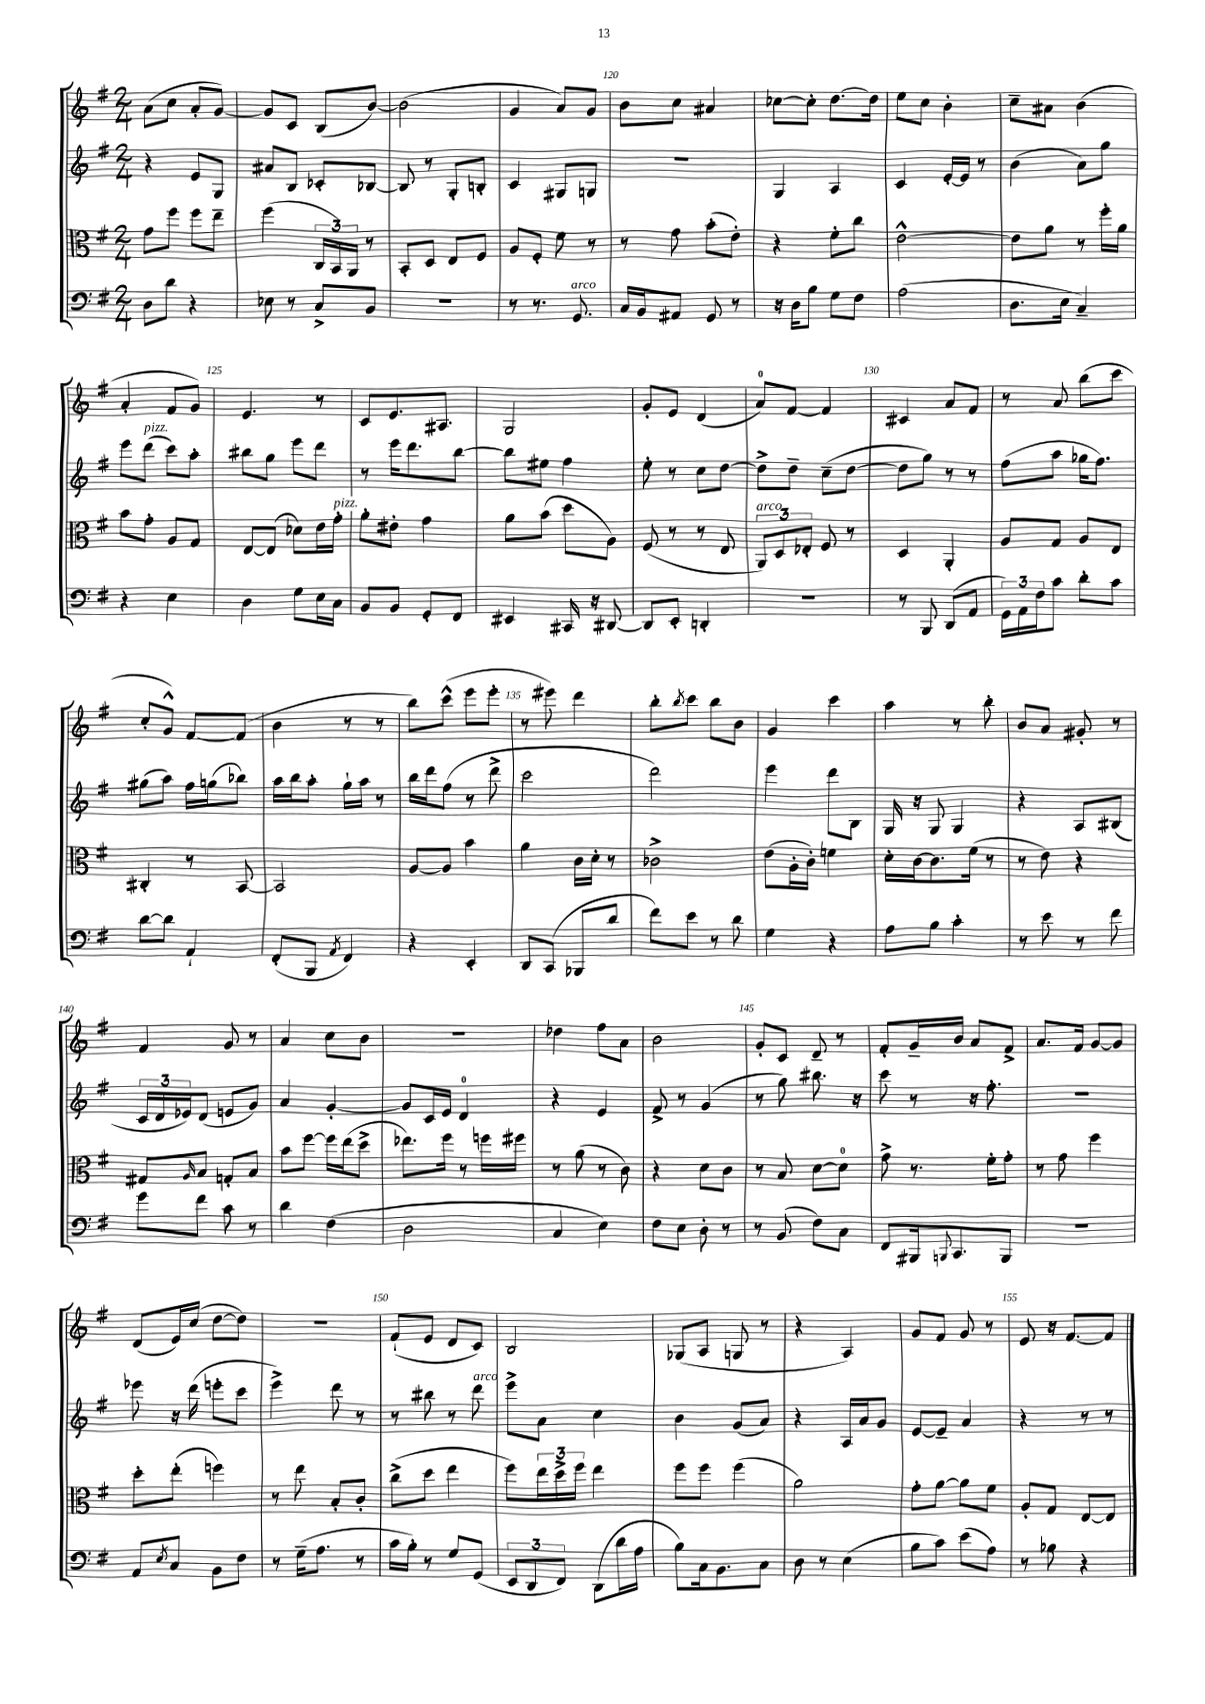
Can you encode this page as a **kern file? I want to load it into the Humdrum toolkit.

**kern	**kern	**kern	**kern
*staff4	*staff3	*staff2	*staff1
*clefF4	*clefC3	*clefG2	*clefG2
*k[f#]	*k[f#]	*k[f#]	*k[f#]
*M2/4	*M2/4	*M2/4	*M2/4
8D\L	8g\L	4r	(8a\L
8d\J	8ff#\J	.	8cc\J
4r	8ff#\L	8e/L	8a'/L
.	8ee~\J	8G/J	[8g/J)
=	=	=	=
8E-\	(4ff#\	8a#/L	8g/]L
8r	.	8B/J	8c/J
8C^/L	24C/LL	8c-'/L	(8B/L
.	24BB/)	.	.
.	24AA/JJ	.	.
8BB/J	8r	[8B-/J	[8b/J)
=	=	=	=
2r	8BB'/L	8B-/]	(2b\]
.	8D/J	8r	.
.	8E/L	8G'/L	.
.	8F#/J	8B'/J	.
=	=	=	=
8r	8A/L	4c/	4g/
8.r	8F#'/J	.	.
.	8f#\	8G#/L	8a/L)
8.GG/	.	.	.
.	8r	8G/J	8g/J
=	=	=	=
16C/LL	8r	2r	8b\L
16BB/J	.	.	.
8AA#/J	8g\	.	8cc\J
8GG/	(8b'\L	.	4a#/
8r	8e'\J)	.	.
=	=	=	=
16r	4r	4G/	[8cc-\L
16D\LK	.	.	.
8B\J	.	.	8cc-'\]J
8G\L	8f#'\L	4A/	[8.dd\L
8F#\J	8cc\J	.	.
.	.	.	16dd\]Jk
=	=	=	=
(2A\	[2e^^\	4c/	8ee\L
.	.	.	8cc\J
.	.	[16e'/LL	4b'\
.	.	16e/]JJ	.
.	.	8r	.
=	=	=	=
8.D\L	8e\]L	(4b\	8cc~\L
.	8a\J	.	8a#\J
16E\Jk	.	.	.
4C~/)	8r	8a\L)	(4b\
.	16ff#'\LL	8gg\J	.
.	16a\JJ	.	.
=	=	=	=
4r	8b\L	8eee\L	4a'/
.	8g'\J	(8ddd\J	.
4E\	8A/L	8ccc\L)	8f#/L
.	8G/J	8aa'\J	8g/J)
=	=	=	=
4D\	[8E/L	8bb#\L	4.e/
.	(8E/]J	8gg\J	.
8G\L	8d-\L)	8eee\L	.
16E\L	16e\L	8ddd\J	8r
16C\JJ	16g'\JJ	.	.
=	=	=	=
8BB/L	8a'\L	8r	8c/L
8BB/J	8e#'\J	16eee\LK	8.e/
.	.	8.ddd\	.
8GG'/L	4g\	.	.
.	.	.	8.A#/J
8FF#/J	.	[8bb\J	.
=	=	=	=
4EE#/	8a\L	8bb\]L	2G/
.	(8b\J	8ee#\J	.
16CC#/	8dd\L	4ff#\	.
16r	.	.	.
[8DD#/	8A\J)	.	.
=	=	=	=
8DD#/]L	(8F#/	8ee'\	8g'/L
8EE'/J	8r	8r	8e/J
4DD'/	8r	8cc\L	(4d/
.	8E/	[8dd\J	.
=	=	=	=
2r	12AA/L)	8dd^\]L	8a/L)
.	12D/	.	.
.	.	8dd~\J	[8f#/J
.	12E-'/J	.	.
.	8F#/	(8cc~\L	4f#/]
.	8r	[8dd\J	.
=	=	=	=
8r	4D/	8dd\]L	4c#/
8BBB/	.	8gg\J)	.
(8DD/L	4AA'/	8r	8a/L
8AA/J	.	8r	8f#/J
=	=	=	=
24GG\LL)	8A/L	(8ff#\L	8r
24AA\	.	.	.
24F#\J	.	.	.
8c\J	8G/J	8aa\J	8a/
8d'\L	8A/L	16gg-\LK	(8bb\L
.	.	8.ff#\J)	.
8c\J	8E/J	.	8ccc\J
=	=	=	=
[8d\L	4C#'/	(8gg#\L	8cc'/L
8d\]J	.	8aa\J)	8g^^/J)
4AA`/	8r	16ff#\LL	[8f#/L
.	.	(16gg\J	.
.	[8BB/	8bb-\J)	(8f#/]J
=	=	=	=
(8FF#'/L	2BB/]	16aa\LL	4b\
.	.	16bb\J	.
8BBB/J	.	8aa'\J	.
8qAA/	.	.	.
4FF#/)	.	16gg`\LL	8r
.	.	16aa\JJ	.
.	.	8r	8r
=	=	=	=
4r	[8A/L	16bb\LL	8bb\L)
.	.	16ddd\J	.
.	8A/]J	(8ff#\J	(8ccc^^\J
4EE'/	4b\	8r	8eee\L
.	.	8ddd^\	8eee'\J
=	=	=	=
8DD/L	4a\	2ccc\	8r
(8CC/J	.	.	8eee#\)
8BBB-/L	16c\LL	.	4ddd\
.	16d'\JJ	.	.
8d/J	8r	.	.
=	=	=	=
8f#\L)	2c-^\	2ddd\)	8bb'\L
.	.	.	8qbb/
8e\J	.	.	8ccc\J
8r	.	.	8bb\L
8d\	.	.	8b\J
=	=	=	=
4G\	(8e\L	4eee\	4g/
.	16A'\L	.	.
.	16c'\JJ)	.	.
4r	4f\	8ddd\L	4ccc\
.	.	8B\J	.
=	=	=	=
8A\L	16d'\LL	16G/	4aa\
.	[16c\J	16r	.
8B\J	8.c\]	8G/	.
4c'\	.	4G/	8r
.	(16f#\Jk	.	.
.	8r	.	8bb'\
=	=	=	=
8r	8r	4r	8b/L
8e\	8e\)	.	8a/J
8r	4r	8A/L	8g#'/
8f#\	.	(8B#/J	8r
=	=	=	=
8g\L	8G#/L	24c/LL	4f#/
.	.	24d/	.
.	.	24e-/J)	.
.	16qqA/	.	.
8f#\J	8B/J	(8d/J	.
8c\	8G'/L	8e/L	8g/
8r	8B/J	8g/J)	8r
=	=	=	=
4d\	8b\L	4a/	4a/
.	[8ff#\J	.	.
(4F#\	16ff#\]LL	[4g'/	8cc\L
.	(16ee\J	.	.
.	8dd^\J	.	8b\J
=	=	=	=
2D\	8.ee-\L)	8g/]L	2r
.	.	16c/L	.
.	16ff#\Jk	16e/JJ	.
.	8r	4d/	.
.	16ff\LL	.	.
.	16ff#\JJ	.	.
=	=	=	=
4C/	8r	4r	4dd-\
.	(8a\	.	.
4E\)	8r	4e/	8ff#\L
.	8c\)	.	8a\J
=	=	=	=
8F#\L	4r	8f#^/	2b\
8E\J	.	8r	.
8D'\	8d\L	(4g/	.
8r	8c\J	.	.
=	=	=	=
8r	8r	8r	8g'/L
(8BB/	8B/	8gg\)	8c/J
8F#\L)	[8d\L	8.bb#\	8d~/
8C\J	8d\]J	.	8r
.	.	16r	.
=	=	=	=
8FF#/L	8g^\	8ccc\	8f#'/L
16BBB#/k	8.r	8r	16g~/L
8qqBBB/	.	.	.
8.CC/	.	.	16b/JJ
.	.	16r	8a/L
.	16f#'\LK	8.ff#'\	.
8BBB/J	8g'\J	.	8f#^/J
=	=	=	=
2r	8r	2r	8.a/L
.	8g\	.	.
.	.	.	16f#/Jk
.	4ff#\	.	[8g/L
.	.	.	8g/]J
=	=	=	=
8AA/L	8dd'\L	8eee-\	(8d/L
8qE/	.	.	.
8C/J	(8ee'\J	16r	16e/L)
.	.	(16ddd\	(16cc/JJ
8BB\L	4ff\)	8eee'\L	[8dd\L
8F#\J	.	8ccc\J	8dd\]J)
=	=	=	=
8r	8r	4eee^\)	2r
(16G~\LK	8ee\	.	.
8.A\J	.	.	.
.	8B'/L	8ddd\	.
8r	8c'/J	8r	.
=	=	=	=
16c\LL	(8cc^\L	8r	(8f#`/L
16B'\JJ)	.	.	.
8r	8dd\J	8bb#\	8e/J
8G/L	4ee\	8r	8d/L
(8GG/J	.	8ddd\	8c/J)
=	=	=	=
12EE/L	8ff#\L)	8eee^\L	2B/
12DD/	.	.	.
.	24ee\L	8a\J	.
12FF#/J)	24dd^\	.	.
.	24ff#\JJ	.	.
(8DD\L	4ee\	4cc\	.
16d\L	.	.	.
16A\JJ	.	.	.
=	=	=	=
8B\L)	8ff#\L	4b\	(8G-/L
16C\k	8ff#\J	.	8A/J
8.BB\	.	.	.
.	(4ff#\	(8g/L	8G/
8C\J	.	8a/J)	8r
=	=	=	=
8D\	2a\)	4r	4r
8r	.	.	.
(4E\	.	16A/LL	4A/)
.	.	16a/J	.
.	.	8g/J	.
=	=	=	=
8B\L	8g'\L	[8e/L	8g/L
8c\J)	[8a\J	8e~/]J	8f#/J
(8e\L	8a\]L	4a/	8g/
8A\J)	8f#\J	.	8r
=	=	=	=
8r	8A'/L	4r	8e/
8B-\	8G/J	.	16r
.	.	.	[8.f#/L
4r	[8E/L	8r	.
.	8E/]J	8r	8f#/]J
==	==	==	==
*-	*-	*-	*-
